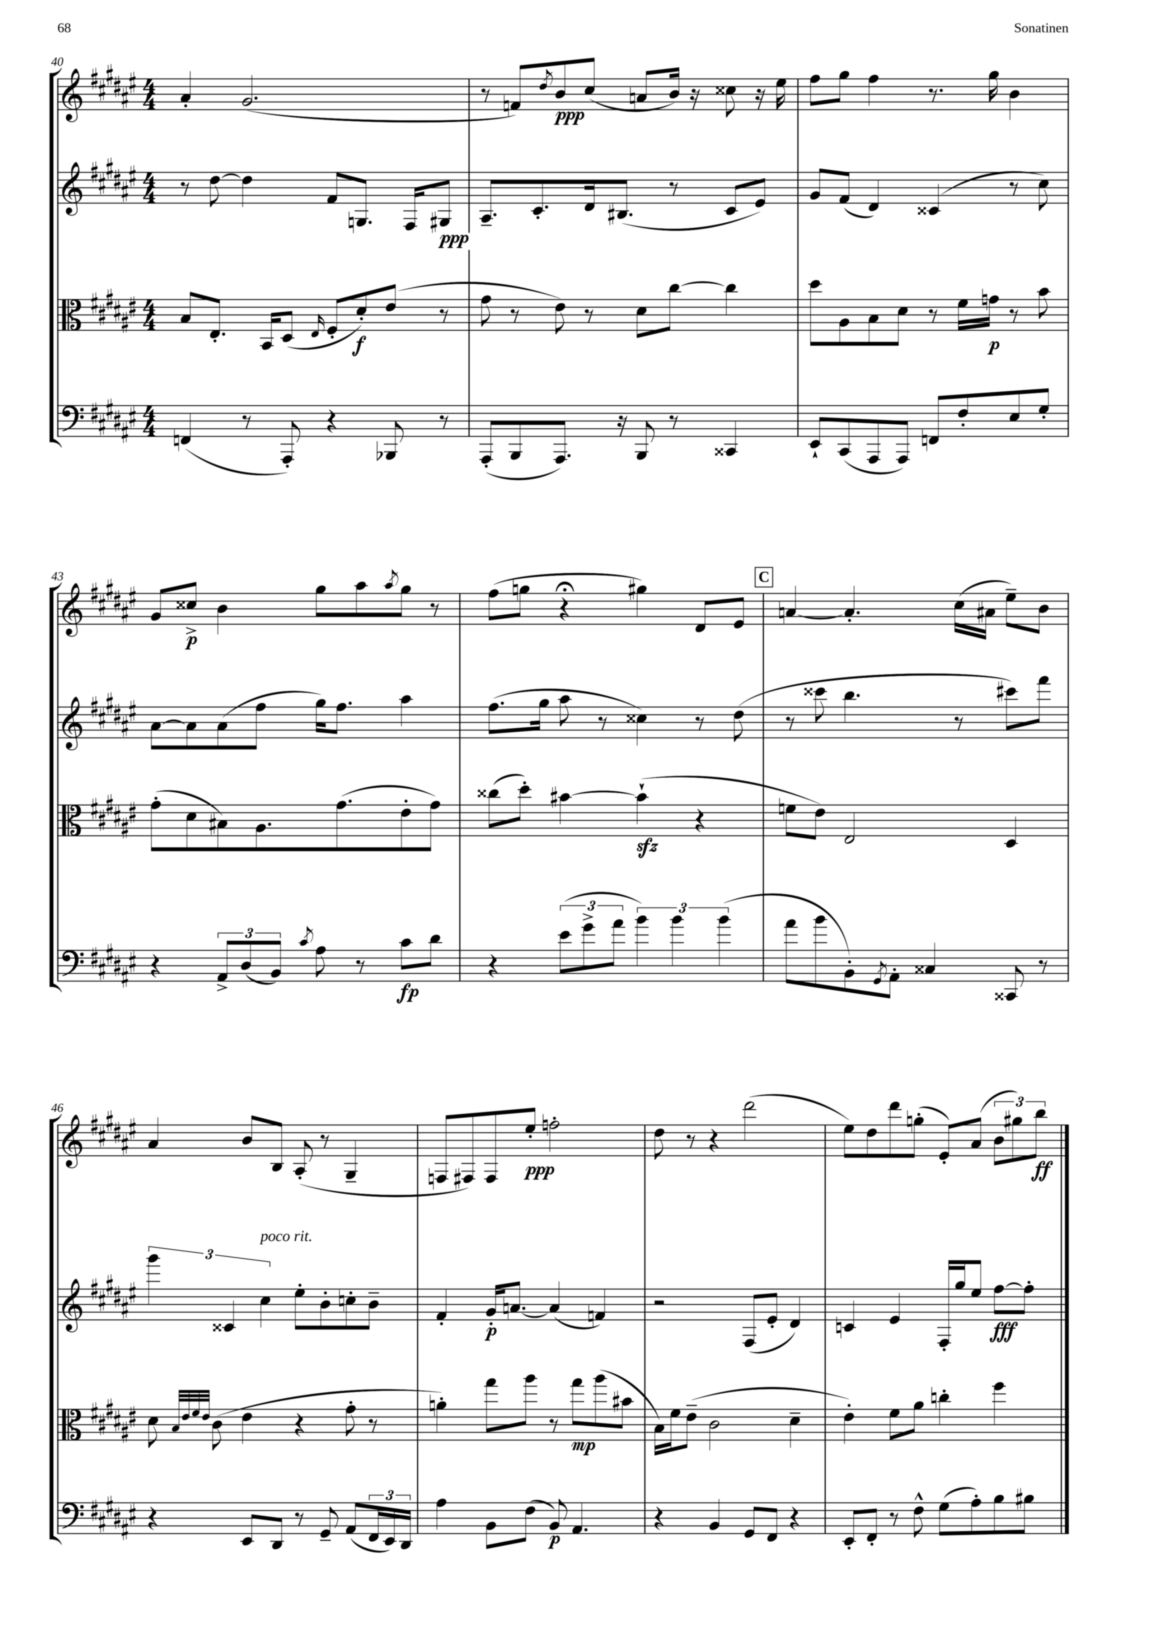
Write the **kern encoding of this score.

**kern	**kern	**kern	**kern
*staff4	*staff3	*staff2	*staff1
*clefF4	*clefC3	*clefG2	*clefG2
*k[f#c#g#d#a#e#]	*k[f#c#g#d#a#e#]	*k[f#c#g#d#a#e#]	*k[f#c#g#d#a#e#]
*M4/4	*M4/4	*M4/4	*M4/4
(4FF/	8B/L	8r	4a#'/
.	8.E#'/J	[8dd#\	.
8r	.	4dd#\]	(2.g#/
.	16BB/LK	.	.
8AAA#'/)	(8D#/J	.	.
.	16qqE#/	.	.
4r	8F#'/L	8f#/L	.
.	8d#'/)	8.G/J	.
8BBB-/	(8e#/J	.	.
.	.	16F#/LK	.
8r	8r	8G#/J	.
=	=	=	=
(8AAA#'/L	8g#\	8.A#~/L	8r
8BBB/	8r	.	8f/L)
.	.	8.c#'/	.
.	.	.	8qdd#/
8.AAA#/J)	8e#\)	.	8b/
.	8r	16d#/k	(8cc#/J
16r	.	(8.B#/J	.
8BBB/	8d#\L	.	8a/L
8r	[8cc#\J	8r	16b/Jk)
.	.	.	16r
4CC##/	4cc#\]	8c#/L	8cc##\
.	.	8e#/J)	16r
.	.	.	16ee#\
=	=	=	=
8EE#`/L	8dd#\L	8g#/L	8ff#\L
(8CC#/	8A#\	(8f#/J	8gg#\J
8AAA#/	8B\	4d#/)	4ff#\
8AAA#/J)	8d#\J	.	.
8FF/L	8r	(4c##/	8.r
8F#'/	16f#\LL	.	.
.	16g\JJ	.	16gg#\
8E#/	8r	8r	4b\
8G#'/J	8b\	8cc#\)	.
=	=	=	=
4r	(8g#'\L	[8a#\L	8g#/L
.	8d#\	8a#\]	8cc##^/J
12AA#^/L	8B#\)	(8a#\	4b\
(12D#/	.	.	.
.	8.A#\	8ff#\J	.
12BB/J)	.	.	.
8qc#/	.	.	.
8A#\	.	16gg#\LK)	8gg#\L
.	(8.g#\	8.ff#\J	.
8r	.	.	8aa#\
.	.	.	8qaa#/
8c#\L	8e#'\	4aa#\	8gg#\J
8d#\J	8g#\J)	.	8r
=	=	=	=
4r	(8cc##\L	(8.ff#\L	(8ff#\L
.	8dd#'\J)	.	8gg\J
.	.	16gg#\Jk	.
(12e#\L	[4b#\	8aa#\	4r;
12g#^\	.	.	.
.	.	8r	.
12a#\J	.	.	.
6b\)	(4b#`\]	4cc##\)	4gg#\)
6b\	.	.	.
.	4r	8r	8d#/L
(6b\	.	.	.
.	.	(8dd#\	8e#/J
=	=	=	=
8a#\L	8f\L	8r	[4a/
8b\	8e#\J)	8ccc##\	.
8BB'\)	2E#/	4.bb\	4.a'/]
8qGG#/	.	.	.
8AA#'\J	.	.	.
4C##/	.	.	.
.	.	8r	(16cc#\LL
.	.	.	16a#\JJ
8CC##/	4D#/	8ccc#\L)	8ee#~\L)
8r	.	8fff#\J	8b\J
=	=	=	=
4r	8d#\	6ggg#\	4a#/
.	32qqB/LLL	.	.
.	32qqe#/	.	.
.	32qqf#/	.	.
.	32qqe#/JJJ	.	.
.	(8c#\	.	.
.	.	6c##/	.
8EE#/L	4e#\	.	8b/L
.	.	6cc#\	.
8DD#/J	.	.	8B/J
8r	4r	8ee#'\L	(8A#'/
8GG#~/	.	8b'\	8r
(8AA#/L	8g#'\	8cc'\	4G#~/
24FF#/L	8r	8b~\J	.
24EE#/)	.	.	.
24DD#/JJ	.	.	.
=	=	=	=
4A#\	4a'\)	4f#'/	8F/L
.	.	.	8F#/)
8BB\L	8gg#\L	16g#'/LK	8F#/
.	.	[8.a/J	.
(8F#\J	8aa#\J	.	8ee#'/J
8BB/)	8r	(4a/]	2ff'\
4.AA#/	8gg#\L	.	.
.	(8aa#\	4f/)	.
.	8b#\J	.	.
=	=	=	=
4r	16B\LL)	2r	8dd#\
.	16f#\J	.	.
.	(8e#~\J	.	8r
4BB/	2c#\	.	4r
8GG#/L	.	(8F#/L	(2ddd#\
8FF#/J	.	8e#'/J	.
4r	4d#~\	4d#/)	.
=	=	=	=
8EE#'/L	4e#'\)	4c/	8ee#\L)
8FF#'/J	.	.	8dd#\
8r	8f#\L	4e#/	8ddd#\
8F#^^\	8a#\J	.	(8gg'\J
(8G#\L	4cc'\	16F#'/LL	8e#'/L)
.	.	16gg#/J	.
8A#'\)	.	8ee#/J	(8a#/J
8B\	4ff#\	[8ff#\L	12b\L
.	.	.	12gg#\)
8B#\J	.	8ff#'\]J	.
.	.	.	12bb\J
==	==	==	==
*-	*-	*-	*-
